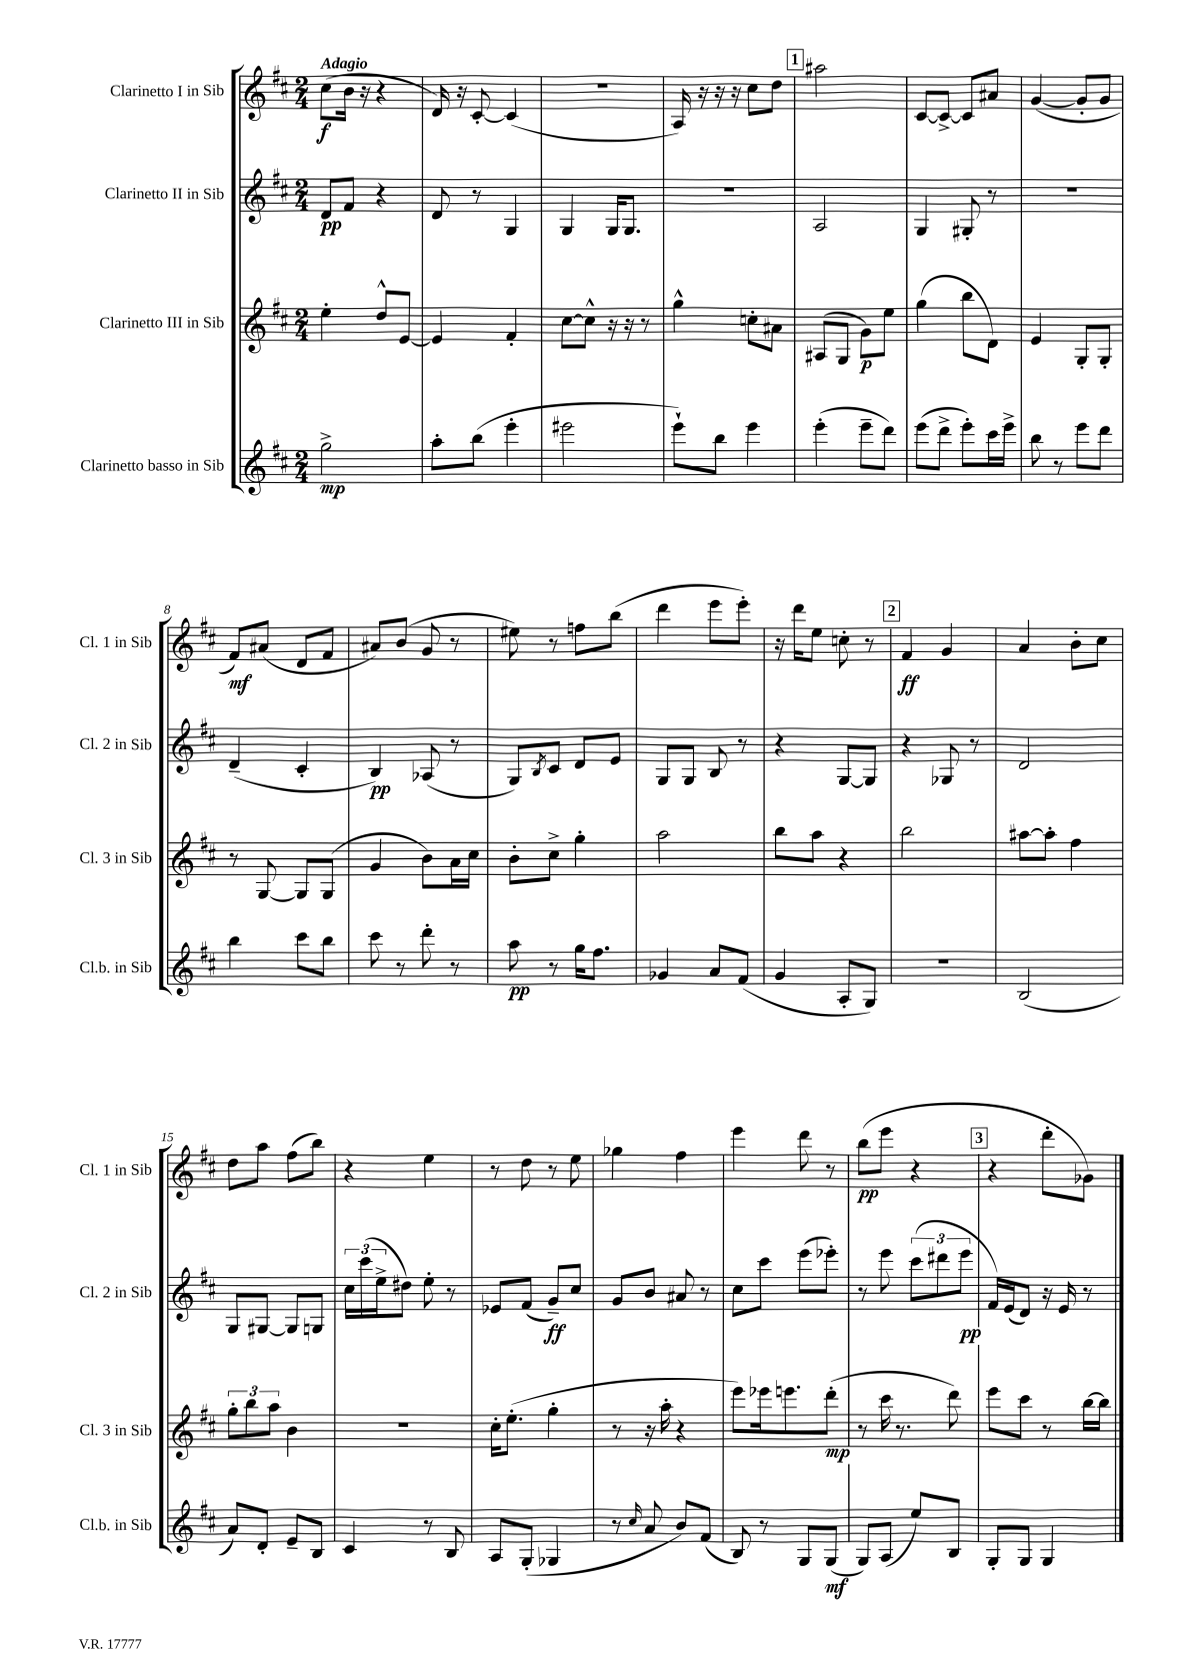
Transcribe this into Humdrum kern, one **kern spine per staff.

**kern	**kern	**kern	**kern
*staff4	*staff3	*staff2	*staff1
*clefG2	*clefG2	*clefG2	*clefG2
*k[f#c#]	*k[f#c#]	*k[f#c#]	*k[f#c#]
*M2/4	*M2/4	*M2/4	*M2/4
2gg^	4ee'	8d	(8cc#
.	.	8f#	16b
.	.	.	16r
.	8dd^^	4r	4r
.	[8e	.	.
=	=	=	=
8aa'	4e]	8d	16d)
.	.	.	16r
(8bb	.	8r	[8c#'
4eee'	4f#'	4G	(4c#]
=	=	=	=
2eee#	[8cc#	4G	2r
.	8cc#^^]	.	.
.	16r	16G	.
.	16r	8.G	.
.	8r	.	.
=	=	=	=
8eee`)	4gg^^	2r	16A)
.	.	.	16r
8bb	.	.	16r
.	.	.	16r
4eee	8cc'	.	8cc#
.	8a#	.	8dd
=	=	=	=
(4eee'	(8A#	2A	2aa#
.	8G	.	.
8eee~	8g)	.	.
8ddd)	8ee	.	.
=	=	=	=
(8eee	(4gg	4G	[8c#
8ddd^	.	.	8c#^_
8eee')	8bb	8G#'	8c#]
16ccc#	8d)	8r	8a#
16eee^	.	.	.
=	=	=	=
8bb	4e	2r	([4g
8r	.	.	.
8eee	8G'	.	8g']
8ddd	8G'	.	8g
=	=	=	=
4bb	8r	(4d~	8f#)
.	[8G	.	(8a#
8ccc#	8G]	4c#'	8d
8bb	(8G	.	8f#
=	=	=	=
8ccc#	4g	4B)	8a#)
8r	.	.	(8b
8ddd'	8b)	(8A-	8g
8r	16a	8r	8r
.	16cc#	.	.
=	=	=	=
8aa	8b'	8G)	8ee#)
.	.	8qB	.
8r	8cc#^	8c#	8r
16gg	4gg'	8d	8ff
8.ff#	.	.	.
.	.	8e	(8bb
=	=	=	=
4g-	2aa	8G	4ddd
.	.	8G	.
8a	.	8B	8eee
(8f#	.	8r	8eee')
=	=	=	=
4g	8bb	4r	16r
.	.	.	16ddd
.	8aa	.	8ee
8A'	4r	[8G	8cc'
8G)	.	8G]	8r
=	=	=	=
2r	2bb	4r	4f#
.	.	8G-	4g
.	.	8r	.
=	=	=	=
(2B	[8aa#	2d	4a
.	8aa#']	.	.
.	4ff#	.	8b'
.	.	.	8cc#
=	=	=	=
8a)	12gg'	8G	8dd
.	12bb	.	.
8d'	.	[8G#	8aa
.	12aa	.	.
8e~	4b	8G#]	(8ff#
8B	.	8G	8bb)
=	=	=	=
4c#	2r	24cc#	4r
.	.	(24ccc#	.
.	.	24ee^	.
.	.	8dd#)	.
8r	.	8ee'	4ee
8B	.	8r	.
=	=	=	=
8A	16cc#'	8e-	8r
.	(8.ee'	.	.
(8G'	.	(8f#	8dd
4G-	4gg'	8g~)	8r
.	.	8cc#	8ee
=	=	=	=
8r	8r	8g	4gg-
16qqcc#	.	.	.
8a	16r	8b	.
.	16aa'	.	.
8b)	4r	8a#	4ff#
(8f#	.	8r	.
=	=	=	=
8B)	8eee)	8cc#	4eee
8r	16eee-	8ccc#	.
.	8.eee	.	.
8G	.	(8eee	8ddd
(8G	(8ddd'	8eee-')	8r
=	=	=	=
8G)	8r	8r	(8bb
(8A	16ccc#	8eee	8eee
.	8.r	.	.
8ee)	.	(12ccc#	4r
.	.	12ddd#	.
8B	8ddd)	.	.
.	.	12eee	.
=	=	=	=
8G'	8eee	16f#)	4r
.	.	(16e	.
8G	8ccc#	8d)	.
4G	8r	16r	8ddd'
.	.	16e	.
.	[16bb	8r	8g-)
.	16bb]	.	.
==	==	==	==
*-	*-	*-	*-
